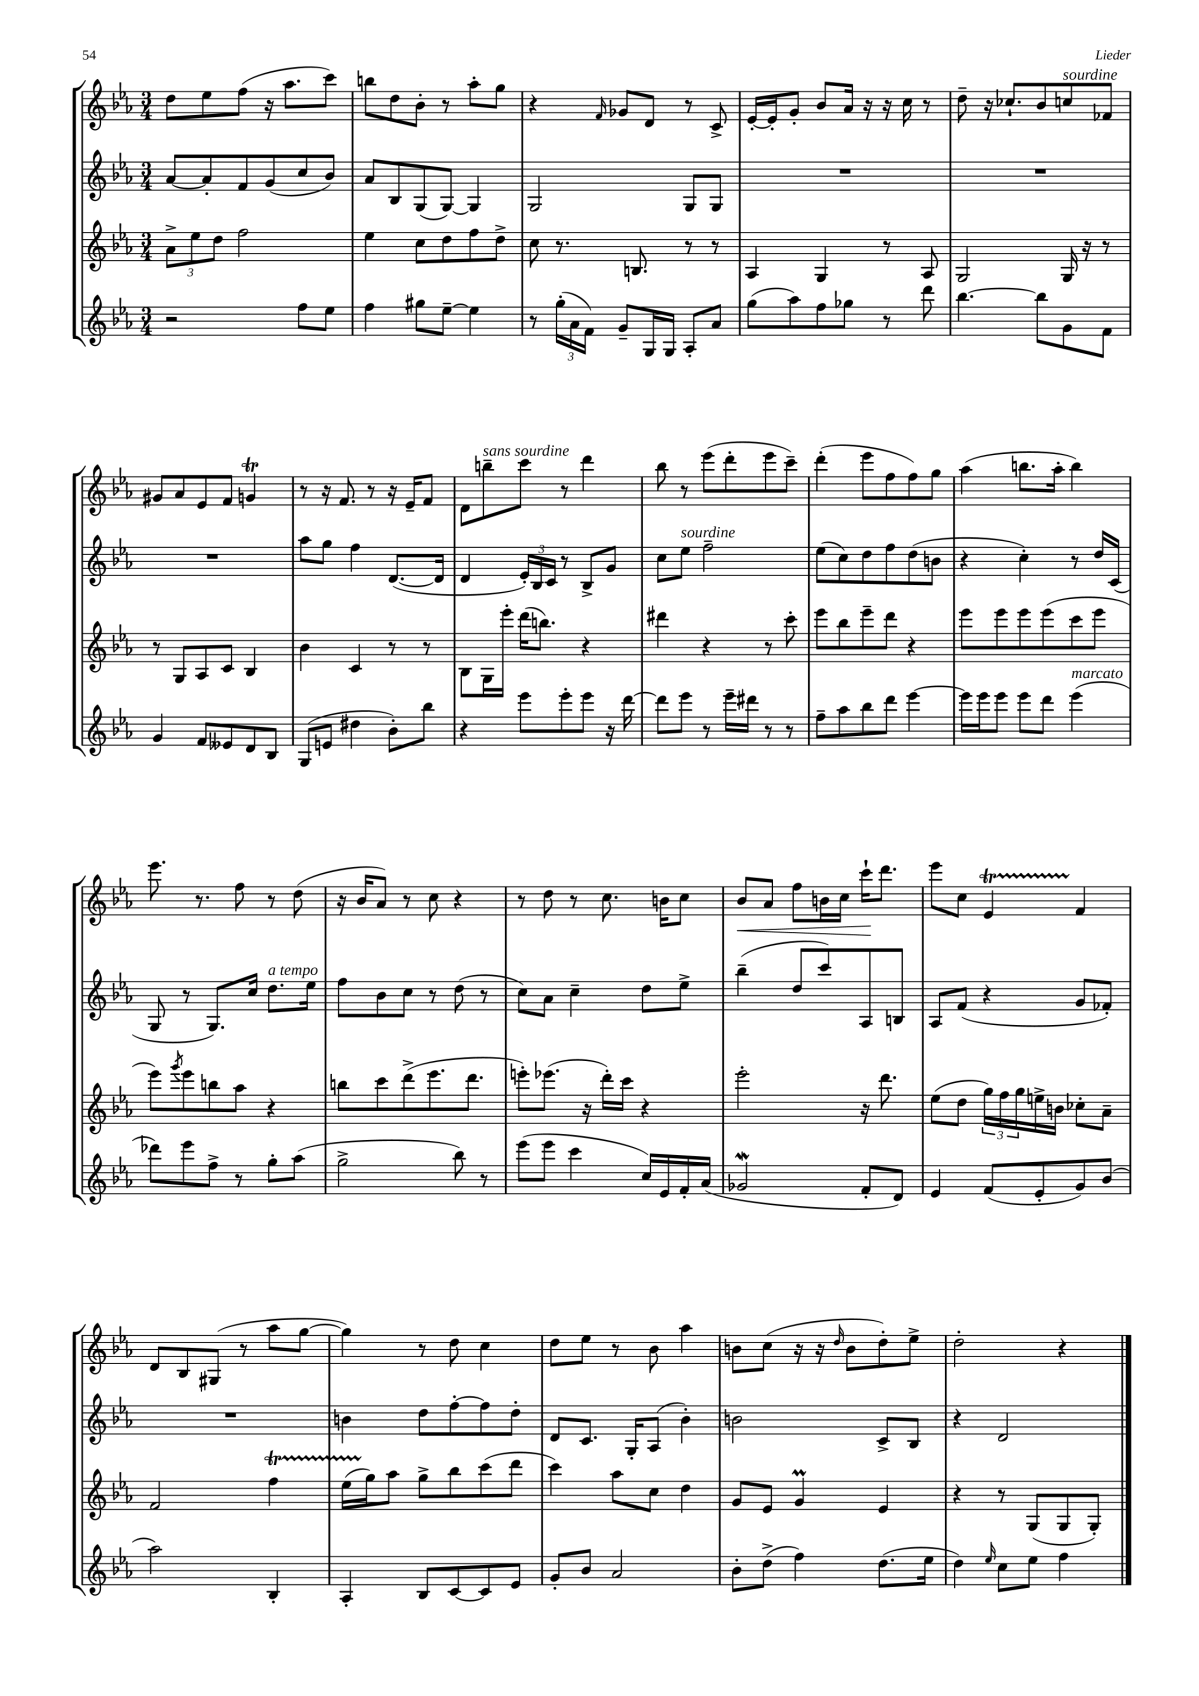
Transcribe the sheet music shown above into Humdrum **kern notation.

**kern	**kern	**kern	**kern	**dynam
*part4	*part3	*part2	*part1	*part1
*staff4	*staff3	*staff2	*staff1	*staff1
*clefG2	*clefG2	*clefG2	*clefG2	*
*k[b-e-a-]	*k[b-e-a-]	*k[b-e-a-]	*k[b-e-a-]	*
*M3/4	*M3/4	*M3/4	*M3/4	*
=128	=128	=128	=128	=128
2r	12a-^\L	[8a-/L	8dd\L	.
.	12ee-\	.	.	.
.	.	8a-'/]	8ee-\	.
.	12dd\J	.	.	.
.	2ff\	8f/	(8ff\J	.
.	.	(8g/	16r	.
.	.	.	8.aa-\L	.
8ff\L	.	8cc/	.	.
8ee-\J	.	8b-/J)	8ccc\J)	.
=129	=129	=129	=129	=129
4ff\	4ee-\	8a-/L	8bbn\L	.
.	.	8B-/	8dd\	.
8gg#X\L	8cc\L	(8G/	8b-'\J	.
[8ee-~\J	8dd\	[8G/J)	8r	.
4ee-\]	8ff\	4G/]	8aa-'\L	.
.	8dd^\J	.	8gg\J	.
=130	=130	=130	=130	=130
8r	8cc\	2G/	4r	.
(24gg'\LL	8.r	.	.	.
24a-\	.	.	.	.
24f\JJ)	.	.	.	.
.	.	.	16qqf/	.
8g~/L	.	.	8g-X/L	.
.	8.Bn/	.	.	.
16G/L	.	.	8d/J	.
16G/JJ	.	.	.	.
8A-'/L	8r	8G/L	8r	.
8a-/J	8r	8G/J	8c^/	.
=131	=131	=131	=131	=131
(8gg\L	4A-/	2.r	[16e-'/LL	.
.	.	.	16e-'/J]	.
8aa-\)	.	.	8g'/J	.
8ff\	4G/	.	8b-/L	.
8gg-X\J	.	.	16a-/Jk	.
.	.	.	16r	.
8r	8r	.	16r	.
.	.	.	16cc\	.
8ddd\	8A-/	.	8r	.
=132	=132	=132	=132	=132
[4.bb-\	2G/	2.r	8dd~\	.
.	.	.	16r	.
.	.	.	8.cc-X`/L	.
8bb-\L]	.	.	8b-/	.
!	!	!	!LO:TX:a:i:t=sourdine	!
8g\	16G/	.	8ccn/	.
.	16r	.	.	.
8f\J	8r	.	8f-X/J	.
!!LO:LB:g=z
=133	=133	=133	=133	=133
4g/	8r	2.r	8g#X/L	.
.	8G/L	.	8a-/	.
8f/L	8A-/	.	8e-/	.
8e--X/	8c/J	.	8f/J	.
8d/	4B-/	.	4gnt/	.
8B-/J	.	.	.	.
=134	=134	=134	=134	=134
(8G/L	4b-\	8aa-\L	8r	.
8en/J	.	8gg\J	16r	.
.	.	.	8.f/	.
4dd#X\	4c/	4ff\	.	.
.	.	.	8r	.
8b-'\L)	8r	([8.d/L	16r	.
.	.	.	16e-~/KL	.
8bb-\J	8r	.	8f/J	.
.	.	16d/Jk]	.	.
=135	=135	=135	=135	=135
4r	8B-\L	4d/	8d\L	.
!	!	!	!LO:TX:a:i:t=sans sourdine	!
.	16G\L	.	8bbn~\	.
.	16eee-'\JJ	.	.	.
8eee-\L	(16ddd\KL	24e-'/LL)	8ccc\J	.
.	.	24B-/	.	.
.	8.bbn\J)	.	.	.
.	.	24c/JJ	.	.
8eee-'\	.	8r	8r	.
8eee-\J	4r	8B-^/L	4ddd\	.
16r	.	8g/J	.	.
[16ddd\	.	.	.	.
=136	=136	=136	=136	=136
8ddd\L]	4ddd#X\	8cc\L	8bb-\	.
!	!	!LO:TX:a:i:t=sourdine	!	!
8eee-\J	.	8ee-\J	8r	.
8r	4r	2ff~\	(8eee-\L	.
16eee-~\LL	.	.	8ddd'\	.
16ddd#X\JJ	.	.	.	.
8r	8r	.	8eee-\	.
8r	8ccc'\	.	8ccc~\J)	.
=137	=137	=137	=137	=137
8ff~\L	8eee-\L	(8ee-\L	(4ddd'\	.
8aa-\	8bb-\	8cc\)	.	.
8bb-\	8eee-~\	8dd\	8eee-\L	.
8ddd\J	8ddd\J	8ff\	8ff\	.
[4eee-\	4r	(8dd\	8ff\)	.
.	.	8bn\J	8gg\J	.
=138	=138	=138	=138	=138
16eee-\LL]	8eee-\L	4r	(4aa-\	.
16eee-\J	.	.	.	.
8eee-\J	8eee-\	.	.	.
8eee-\L	8eee-\	4cc'\)	8.bbn\L	.
8ddd\J	(8eee-\	.	.	.
.	.	.	16aa-'\Jk	.
!LO:TX:a:i:t=marcato	!	!	!	!
(4eee-\	8ccc\	8r	4bb\)	.
.	8eee-\J	16dd/LL	.	.
.	.	(16c/JJ	.	.
!!LO:LB:g=z
=139	=139	=139	=139	=139
8ddd-X\L)	8eee-\L)	8G/	8.eee-\	.
.	8qggg/	.	.	.
8eee-\	8eee-\	8r	.	.
.	.	.	8.r	.
8ff^\J	8bbn\	8.G/L)	.	.
8r	8aa-\J	.	8ff\	.
.	.	16cc/Jk	.	.
!	!	!LO:TX:a:i:t=a tempo	!	!
8gg'\L	4r	8.dd\L	8r	.
(8aa-\J	.	.	(8dd\	.
.	.	16ee-\Jk	.	.
=140	=140	=140	=140	=140
2gg^\	8bbn\L	8ff\L	16r	.
.	.	.	16b-/KL	.
.	8ccc\	8b-\	8a-/J)	.
.	(8ddd^\	8cc\J	8r	.
.	8.eee-\	8r	8cc\	.
8bb-\)	.	(8dd\	4r	.
.	8.ddd\J	.	.	.
8r	.	8r	.	.
=141	=141	=141	=141	=141
(8eee-\L	8eeen'\L)	8cc\L)	8r	.
8eee-\J	(8.eee-X\J	8a-\J	8dd\	.
4ccc\	.	4cc~\	8r	.
.	16r	.	.	.
.	16ddd'\LL)	.	8.cc\	.
.	16ccc\JJ	.	.	.
16cc/LL)	4r	8dd\L	.	.
16e-/	.	.	16bn\KL	.
16f'/	.	8ee-^\J	8cc\J	.
(16a-/JJ	.	.	.	.
=142	=142	=142	=142	=142
!	!	!	!	!LO:HP:b
2g-Xw/	2eee-'\	(4bb-~\	8b-/L	<
.	.	.	8a-/J	.
.	.	8dd/L	8ff\L	.
.	.	8ccc/)	16bn\L	.
.	.	.	16cc\JJ	.
8f'/L	16r	8A-/	16ccc`\KL	.
.	8.ddd\	.	8.ddd\J	[
8d/J)	.	8Bn/J	.	.
=143	=143	=143	=143	=143
4e-/	(8ee-\L	8A-/L	8eee-\L	.
.	8dd\J	(8f/J	8cc\J	.
(8f/L	24gg\LL)	4r	4e-T/	.
.	24ff\	.	.	.
.	24gg\	.	.	.
8e-'/	16een^\	.	.	.
.	16bn\JJ	.	.	.
8g/)	8cc-X'\L	8g/L	4f/	.
(8b-/J	8a-~\J	8f-X'/J)	.	.
!!LO:LB:g=z
=144	=144	=144	=144	=144
2aa-\)	2f/	2.r	8d/L	.
.	.	.	8B-/	.
.	.	.	(8G#X/J	.
.	.	.	8r	.
4B-'/	4ffT\	.	8aa-\L	.
.	.	.	[8gg\J	.
=145	=145	=145	=145	=145
4A-'/	(16ee-TTT\LL	4bn\	4gg\])	.
.	16gg\J)	.	.	.
.	8aa-\J	.	.	.
8B-/L	8gg^\L	8dd\L	8r	.
[8c/	8bb-\	[8ff'\	8dd\	.
8c/]	(8ccc\	8ff\]	4cc\	.
8e-/J	8ddd\J	8dd'\J	.	.
=146	=146	=146	=146	=146
8g'/L	4ccc\)	8d/L	8dd\L	.
8b-/J	.	8.c/J	8ee-\J	.
2a-/	8aa-\L	.	8r	.
.	.	16G'/KL	.	.
.	8cc\J	(8A-/J	8b-\	.
.	4dd\	4b-'\)	4aa-\	.
=147	=147	=147	=147	=147
8b-'\L	8g/L	2bn\	8bn\L	.
(8dd^\J	8e-/J	.	(8cc\J	.
4ff\)	4gm/	.	16r	.
.	.	.	16r	.
.	.	.	16qqdd/	.
.	.	.	8b\L	.
(8.dd\L	4e-/	8c^/L	8dd'\)	.
.	.	8B-/J	8ee-^\J	.
16ee-\Jk	.	.	.	.
=148	=148	=148	=148	=148
4dd\)	4r	4r	2dd'\	.
16qqee-/	.	.	.	.
8cc\L	8r	2d/	.	.
8ee-\J	(8G/L	.	.	.
4ff\	8G/	.	4r	.
.	8G'/J)	.	.	.
==	==	==	==	==
*-	*-	*-	*-	*-
